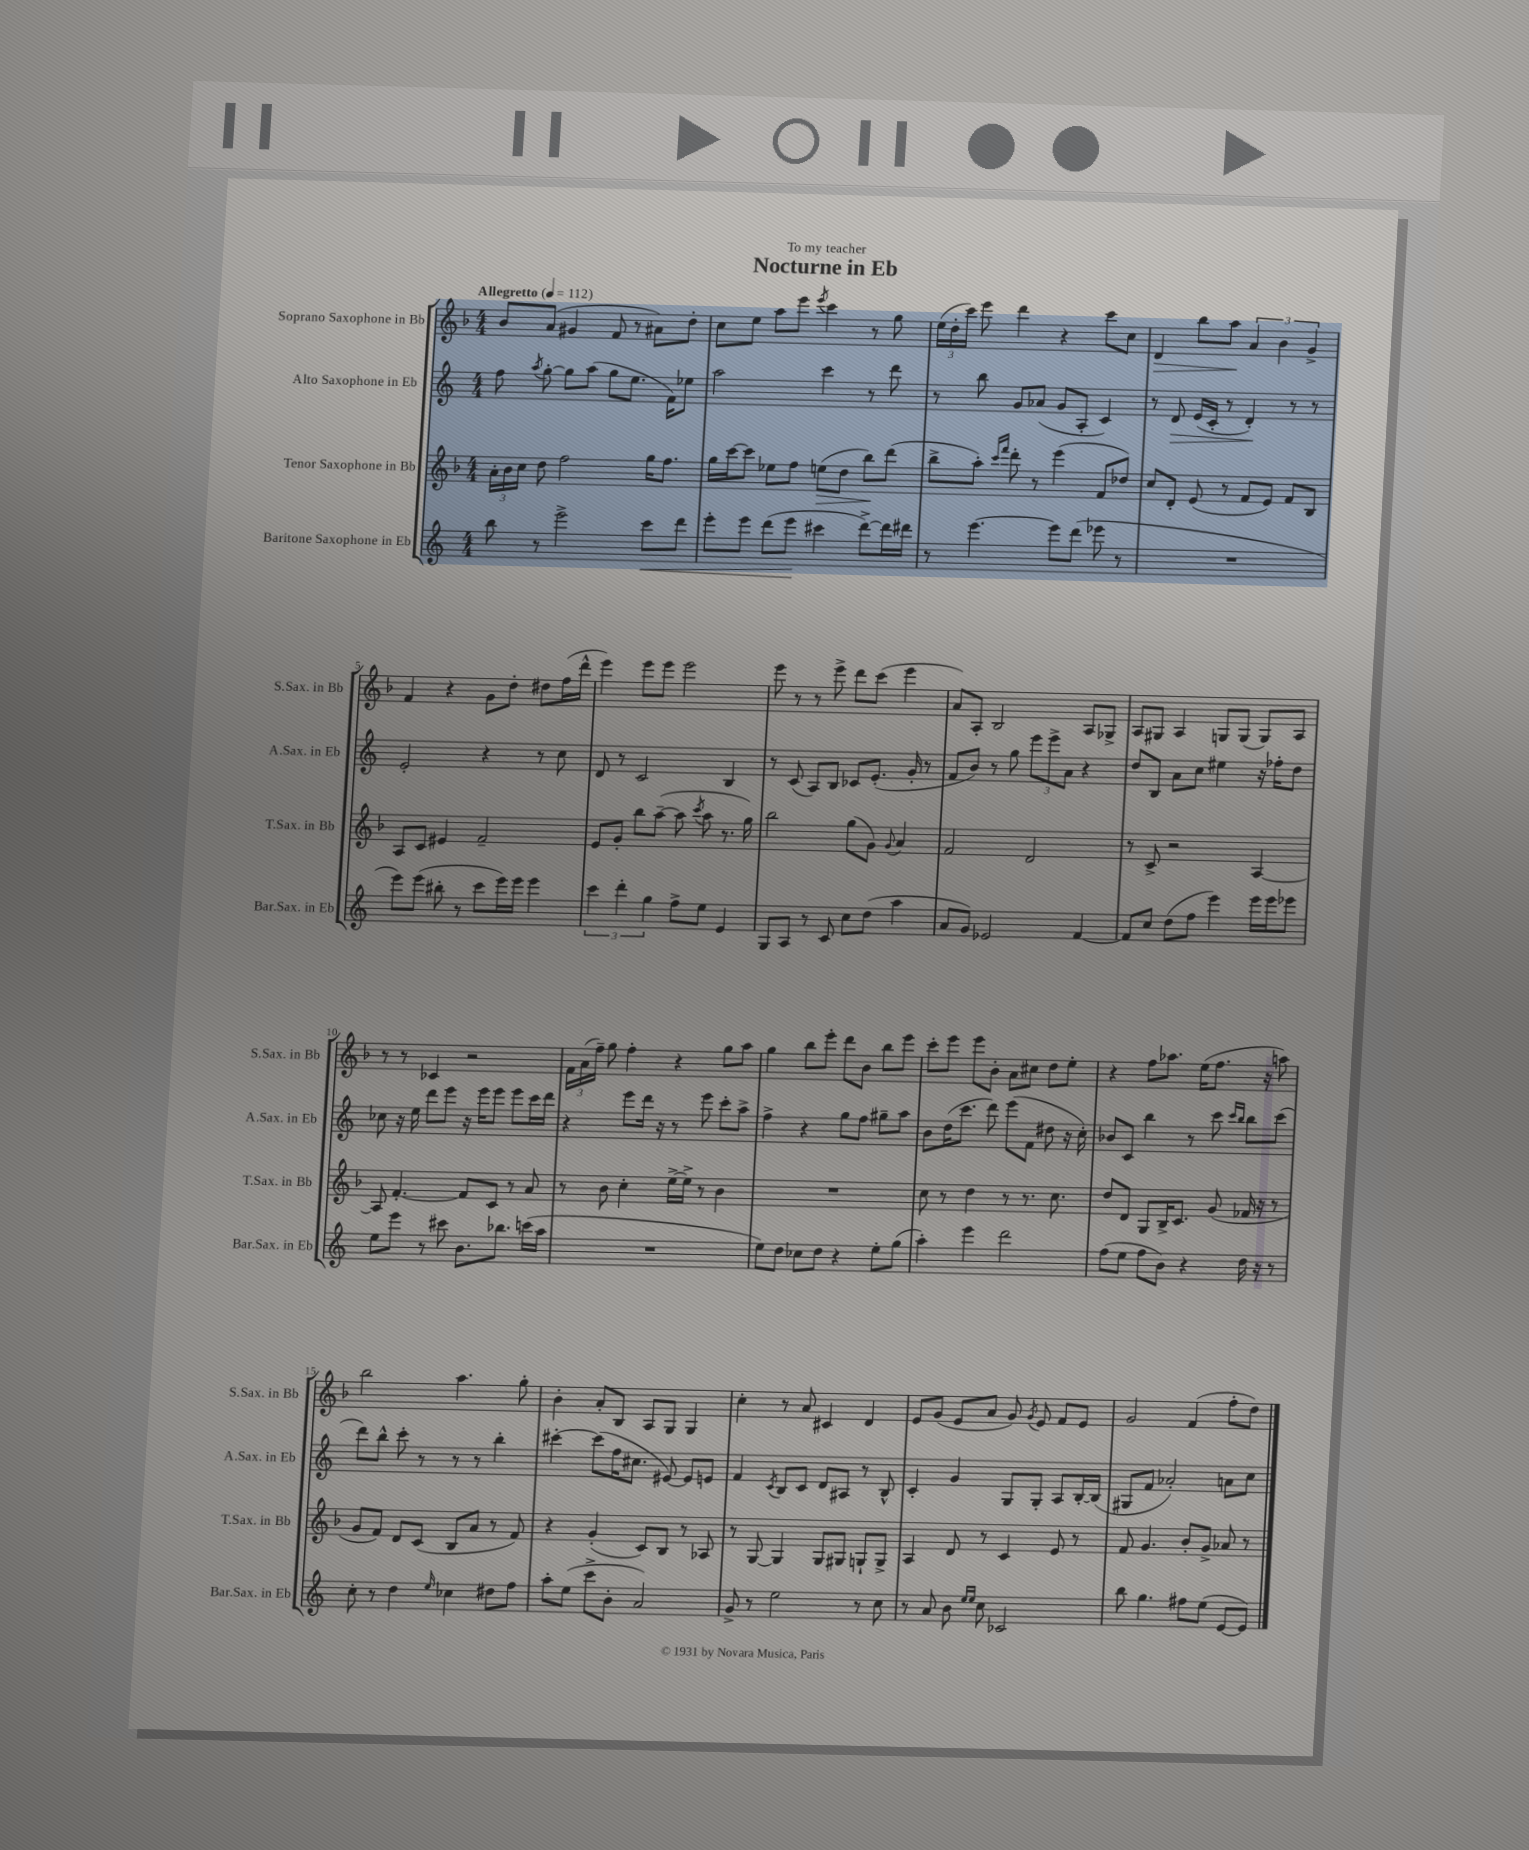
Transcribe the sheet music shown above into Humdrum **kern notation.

**kern	**kern	**kern	**kern
*staff4	*staff3	*staff2	*staff1
*clefG2	*clefG2	*clefG2	*clefG2
*k[]	*k[b-]	*k[]	*k[b-]
*M4/4	*M4/4	*M4/4	*M4/4
*MM112	*MM112	*MM112	*MM112
8bb	24a'	8ff	8b-
.	24b-	.	.
.	24cc	.	.
.	.	8qaa	.
8r	8dd	[8gg'	(8a
2eee^	2ff	8gg]	4g#
.	.	(8aa	.
.	.	8gg	8f
.	.	8.ee	8r
8ccc	16gg	.	8a#)
.	8.ff	16f)	.
8ddd	.	8ee-	8dd'
=	=	=	=
8eee'	16gg	2aa	8cc
.	[16ccc	.	.
8eee	8ccc]	.	8ee
(8ddd	8ee-	.	8aa
8eee	8ff	.	8eee
.	.	.	8qeee
4ccc#	(8ee	4ccc	4ccc
.	8dd	.	.
[8ddd^)	8bb-)	8r	8r
16ddd]	(8ddd	8ddd	8gg
16ddd#	.	.	.
=	=	=	=
8r	8bb-^	8r	(24ee
.	.	.	24dd'
.	.	.	24ccc)
[4.eee	8aa')	8bb	8eee
.	16qqccc	.	.
.	16qqfff	.	.
.	8ddd'	8g	4ddd
.	8r	(8a-	.
8eee]	(4eee	8g	4r
(8ddd	.	8A'	.
8eee-	8f	4c)	8ccc
8r	8dd-)	.	8cc
=	=	=	=
1r	8cc	8r	4d
.	8d'	8d	.
.	(8e	(16e	8bb-
.	.	16c'	.
.	8r	8r	8aa
.	8f	4d')	6a
.	8e)	.	.
.	.	.	6b-
.	8f	8r	.
.	.	.	6g^
.	8B-	8r	.
=	=	=	=
8eee)	8A	2e'	4f
(8eee	8c	.	.
8bb#'	4e#	.	4r
8r	.	.	.
8ccc	2f~	4r	8g
16eee)	.	.	8dd'
16eee	.	.	.
4eee	.	8r	8dd#
.	.	8cc	(16ff
.	.	.	16ddd^^
=	=	=	=
6ccc	8e	8d	4eee)
.	8g'	8r	.
6ddd'	.	.	.
.	8bb-	2c	8eee
6gg	.	.	.
.	([8aa~	.	8eee
8ff^	8aa]	.	2eee
.	8qccc	.	.
8ee	8aa	.	.
4e	8.r	4B	.
.	16gg)	.	.
=	=	=	=
8G	2bb-	8r	8eee
8A	.	(8c	8r
8r	.	8A)	8r
8c	.	8B	8eee^
8cc	(8gg	8c-	8ddd
(8dd	8g)	(8.e'	(8ccc
.	8qqg	.	.
4aa	4a	.	4eee
.	.	16g'	.
.	.	8r	.
=	=	=	=
8a	2f	8f	8a)
8g)	.	8b)	8A'
2e-	.	8r	2B-
.	.	8gg	.
.	2d	12eee	.
.	.	12eee^	.
.	.	12a	.
[4f	.	4r	8A
.	.	.	8G-^
=	=	=	=
8f]	8r	8dd	8A
8cc	8c^	8B	8G#
(8dd	2r	8a	4A
8ff	.	8cc	.
4eee)	.	4ee#	8G
.	.	.	(8G
16eee	[4A	16r	8G)
16eee	.	16ff-'	.
8eee-	.	8dd	8A
=	=	=	=
8ee	8A]	8cc-	8r
8eee	[4.f'	16r	8r
.	.	16ee	.
8r	.	8ddd	4c-
8ccc#	.	8eee	.
8.b	8f]	16r	2r
.	.	16eee	.
.	8c	8eee	.
8.bb-	.	.	.
.	8r	8eee	.
(16ccc	8a	16ccc	.
16aa	.	16ddd	.
=	=	=	=
1r	8r	4r	24f
.	.	.	(24a
.	.	.	24ff~)
.	8b-	.	8gg
.	4cc'	8eee	4ff'
.	.	16ddd	.
.	.	16r	.
.	[16ee^	8r	4r
.	16ee^]	.	.
.	8r	8eee	.
.	4b-	8ccc'	8gg
.	.	8aa^	8aa
=	=	=	=
8ee)	1r	4ff^	4gg
8dd	.	.	.
8cc-	.	4r	8bb-
8dd	.	.	8eee'
4r	.	8gg	8ddd
.	.	8ff	8b-
8ee'	.	8gg#~	8bb-
(8gg	.	8aa	8eee
=	=	=	=
4aa')	8cc	8b	8ccc'
.	8r	(16dd	8eee
.	.	8.ccc	.
4eee	4dd	.	8eee
.	.	8ddd)	8b-'
2ddd	8r	(8eee	8a
.	8.r	8f	8cc#
.	.	8dd#	8dd
.	8.cc	.	.
.	.	16r	8ee'
.	.	16cc')	.
=	=	=	=
(8ff	8dd	8b-	4r
8ee	8d	8c	.
8ff	8G	4bb	8ff
8b)	16B-^	.	8.aa-
.	8.c	.	.
4r	.	8r	.
.	.	.	(16ee
.	(8g	8ccc	8.ff
.	.	16qqccc	.
.	.	16qqbb	.
16dd	16f-	8bb	.
16r	16r	.	16r
8r	8r	(8ccc	8aa)
=	=	=	=
8cc'	8g	8ddd)	2bb-
8r	8f)	8bb^^	.
4dd	8d	8ccc'	.
.	(8c	8r	.
16qqee	.	.	.
4cc-	8B-	8r	4.aa
.	8a	8r	.
8dd#	8r	4bb'	.
8ff	8f)	.	8gg'
=	=	=	=
8aa'	4r	[4ccc#'	4b-'
(8ee	.	.	.
8ccc^	(4g'	(8ccc#]	8a'
8b'	.	16ff	8B-
.	.	8.cc#	.
2a)	8c)	.	8A
.	8B-	[8e#)	8G
.	8r	8e#]	4G
.	8A-	8e	.
=	=	=	=
8g^	8r	4f	4cc'
8r	[8G	.	.
.	.	8qc	.
2ee	4G]	8B	8r
.	.	8c	8a
.	8G	8d	4c#
.	8G#	8A#	.
8r	8G`	8r	4d
8cc	8G^	8B^^	.
=	=	=	=
8r	4A	4c'	8e
8a	.	.	(8g
8b	8d	4g	8e
16qqee	.	.	.
16qqee	.	.	.
8cc	8r	.	8a
2c-	4c	8G	8g)
.	.	.	8qg
.	.	8G'	8e
.	8e	8A	8f
.	8r	[16B'	8e
.	.	(16B]	.
=	=	=	=
8bb	8f	8G#	2g
4.gg	4.g	8f	.
.	.	2a-')	.
8ff#	8b-'	.	(4f
(8ee	8g^	.	.
[8e	8a-	8a	8ff'
8e])	8r	8cc	8dd)
==	==	==	==
*-	*-	*-	*-
